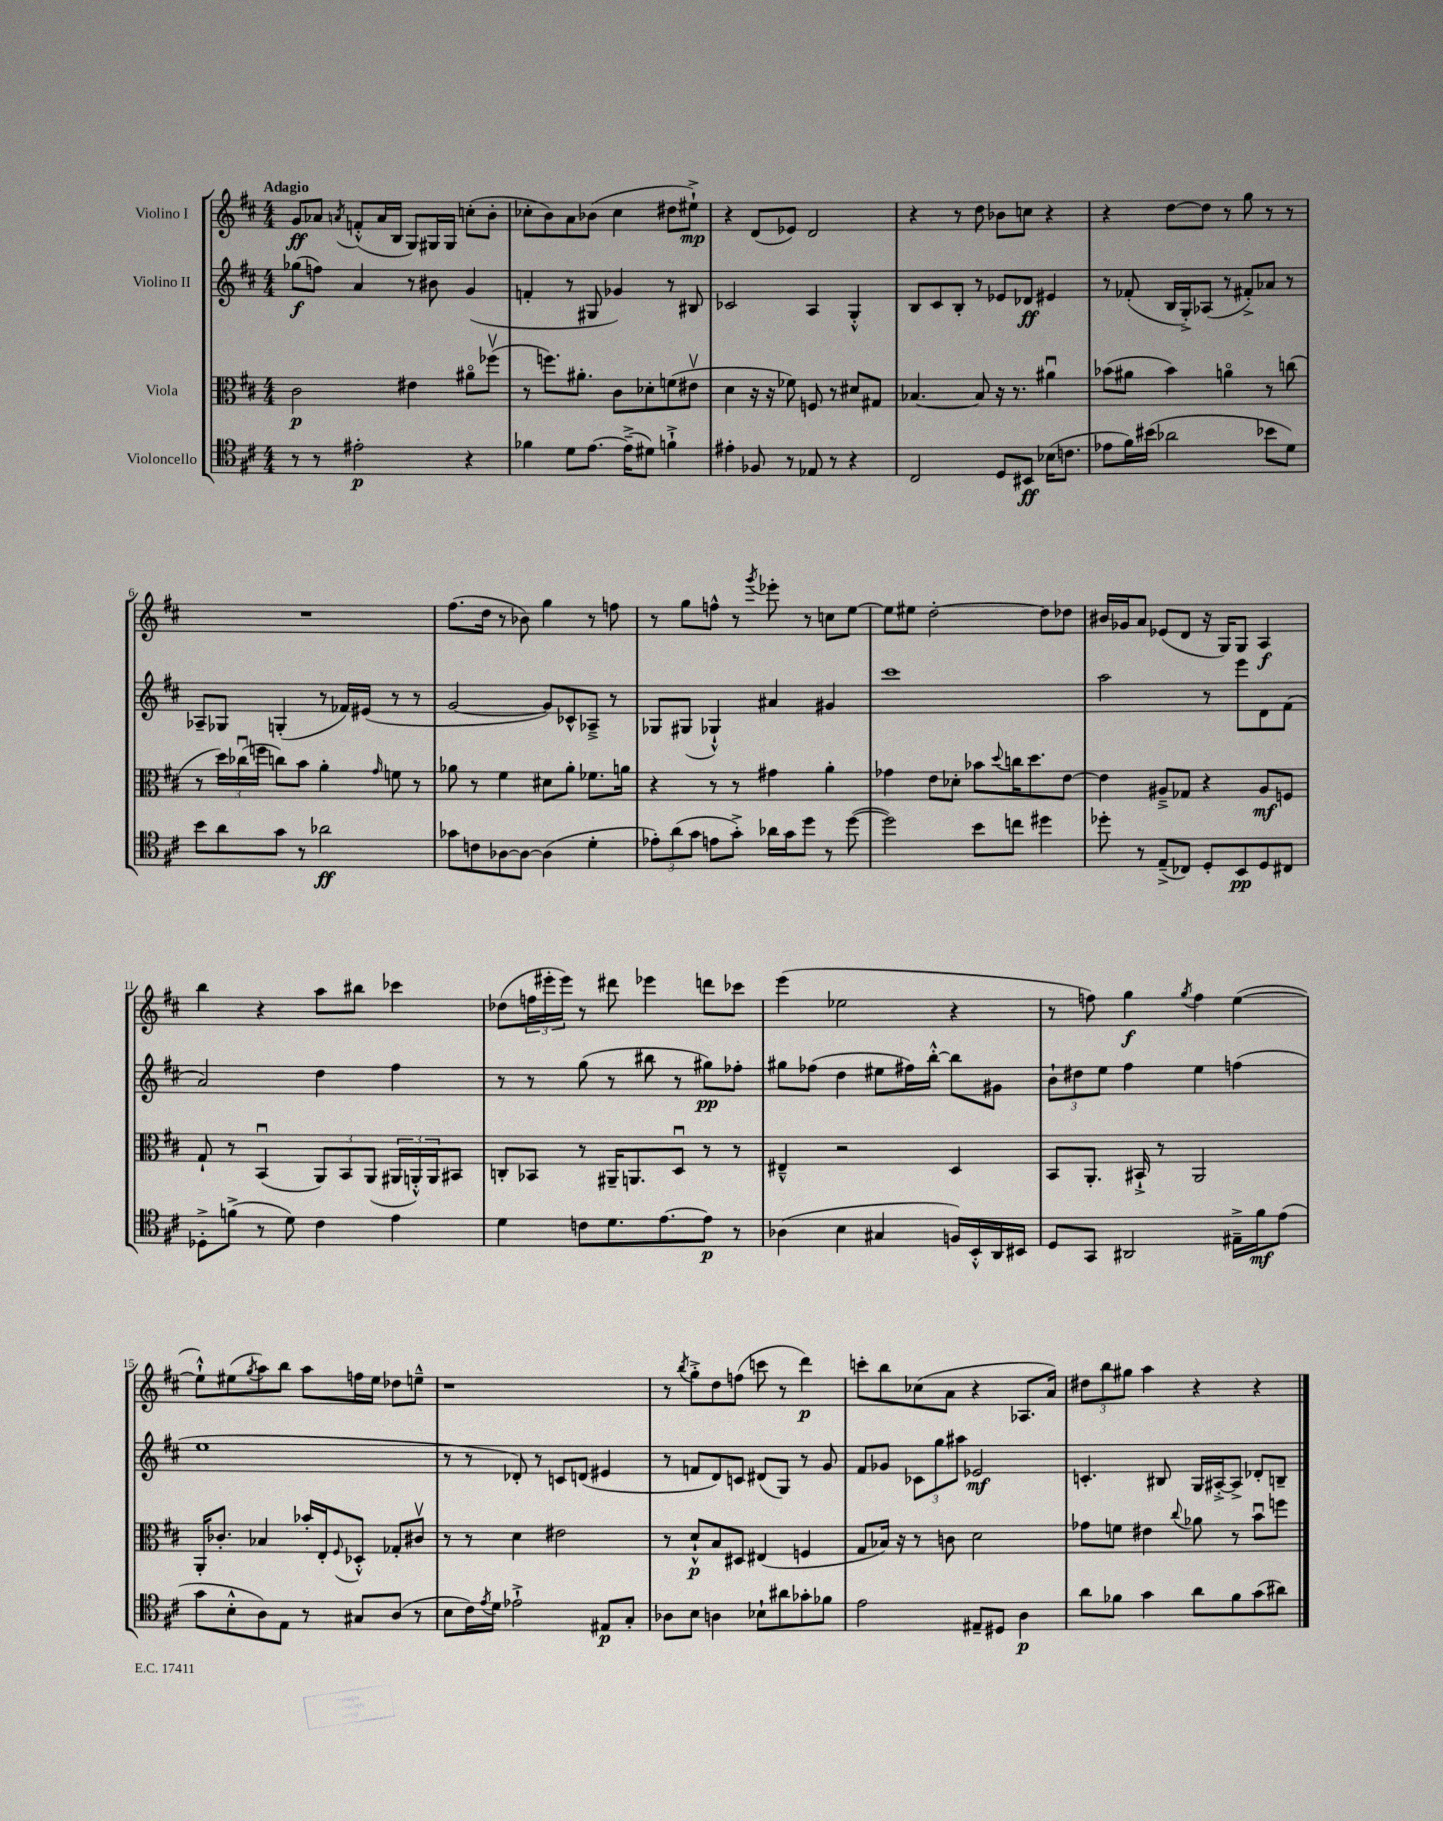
<<
\new StaffGroup <<
\new Staff = "s0" \with { instrumentName = "Violino I" } {
    \clef treble \key d \major \numericTimeSignature \time 4/4 \tempo "Adagio"
    g'8\ff aes'8 \acciaccatura { a'8 } f'8-.-^( a'16 b16 g8) gis16 gis16 c''8-.( b'8-. |
    ces''8-. b'8) a'8 bes'8( ces''4 dis''8 eis''8-!->\mp) |
    r4 d'8( ees'8) d'2 |
    r4 r8 d''8 bes'8 c''8 r4 |
    r4 d''8~ d''8 r8 g''8 r8 r8 |
    R1 |
    fis''8.( d''16 r8 bes'8) g''4 r8 f''8 |
    r8 g''8 f''8-^ r8 \acciaccatura { g'''8 } ees'''8-. r8 c''8 e''8~ |
    e''8 eis''8 d''2~-. d''8 des''8 |
    bis'16 ges'16 a'8 ees'8( d'8 r16 g16) g8 a4\f |
    b''4 r4 a''8 bis''8 ces'''4 |
    des''8( \tuplet 3/2 { f''16 eis'''16-. eis'''16) } r8 dis'''8 ees'''4 d'''8 ces'''8 |
    e'''4( ees''2 r4 |
    r8 f''8) g''4\f \acciaccatura { g''8 } f''4 e''4~( |
    e''8-!-^) eis''8( \acciaccatura { g''8 } a''8) b''8 a''8 f''16 eis''16 des''8 e''8---^ |
    r1 |
    r8 \acciaccatura { b''8 } g''8-.-> d''8 f''8( c'''8 r8 d'''4\p) |
    c'''8-. b''8 ces''8( a'8 r4 aes8. a'16) |
    \tuplet 3/2 { dis''8 b''8 gis''8 } a''4 r4 r4 \bar "|." |
}
\new Staff = "s1" \with { instrumentName = "Violino II" } {
    \clef treble \key d \major \numericTimeSignature \time 4/4
    ges''8\f( f''8) a'4 r8 bis'8 g'4( |
    f'4-. r8 gis8 ges'4) r8 bis8 |
    ces'2 a4 g4-.-^ |
    b8 cis'8 b8-. r8 ees'8 des'8\ff eis'4 |
    r8 fes'8-.( b16 g16-.->) aes8( r8 fis'8-.->) aes'8 r8 |
    aes8-- ges8 g4-.( r8 fes'16) eis'16( r8 r8 |
    g'2~ g'8) ces'8-^ aes8---> r8 |
    ges8 gis8( ges4-!-^) ais'4 gis'4 |
    cis'''1 |
    a''2 r8 e'''8 d'8 fis'8( |
    a'2) d''4 fis''4 |
    r8 r8 g''8( r8 bis''8 r8 gis''8\pp) fes''8-. |
    gis''8 fes''8( d''4 eis''8 fis''16) b''16~-.-^ b''8 gis'8 |
    \tuplet 3/2 { b'8-! dis''8 e''8 } fis''4 e''4 f''4( |
    e''1 |
    r8 r8 des'8-.) r8 c'8 d'8( eis'4 |
    r8 f'8 d'8) c'8 dis'8( g8) r8 g'8 |
    fis'8 ges'8 \tuplet 3/2 { ces'8 g''8 ais''8 } ees'2\mf |
    c'4.-. bis8 g16 ais16~-.-> ais8-> des'8-. b8-- \bar "|." |
}
\new Staff = "s2" \with { instrumentName = "Viola" } {
    \clef alto \key d \major \numericTimeSignature \time 4/4
    cis'2\p eis'4 ais'8\flageolet fes''8\upbow( |
    r8 f''8.) ais'8.-. cis'8 des'8-. f'8( eis'8\upbow |
    d'4 r16 r16 fes'8) f8 r8 dis'8 gis8 |
    bes4.~ bes8 r16 r8. ais'4\downbow |
    bes'8( ais'8 bes'4) a'4\flageolet r8 c''8( |
    r8 \tuplet 3/2 { d''16) ces''16\downbow( f''16 } c''8) b'8 a'4-. \grace { g'16 } f'8 r8 |
    aes'8 r8 fis'4 dis'8 aes'8-. fes'8. a'16 |
    r4 r8 r8 gis'4 a'4-. |
    ges'4 e'8 des'8-. bes'8 \appoggiatura { d''8 } c''16 d''8. e'8~ |
    e'4 ais8---> ges8 r4 ais8\mf f8 |
    g8-! r8 b,4\downbow( \tuplet 3/2 { a,8) b,8 a,8( } \tuplet 3/2 { ais,16 a,16-.-^) a,16 } bis,8 |
    c8-. bes,8 r8 ais,16-- a,8. d8\downbow r8 r8 |
    eis4---^ r2 d4 |
    b,8 a,8.-. bis,16-!-> r8 a,2 |
    a,16-. ces'8.-. bes4 bes'16-. e16-. \appoggiatura { fis8 } des8-.-^ ges8-. cis'8\upbow |
    r8 r8 d'4 eis'2 |
    r8 d'8-!-^\p b8 dis8 eis4( f4 |
    g8 bes16) r16 r8 c'8 d'2 |
    ges'8 f'8 eis'4 \appoggiatura { cis''8 } aes'8 r8 b'8\downbow f''8 \bar "|." |
}
\new Staff = "s3" \with { instrumentName = "Violoncello" } {
    \clef tenor \key d \major \numericTimeSignature \time 4/4
    r8 r8 eis'2-.\p r4 |
    fes'4 d'8 e'8.~ e'16--->( dis'8) f'4-!-> |
    eis'4-. fes8 r8 ees8 r8 r4 |
    cis2 d8 bis,8\ff bes16( c'8. |
    ees'8 fis'16) bis'16( aes'2 bes'8 d'8) |
    b'8 a'8 g'8 r8 aes'2\ff |
    ges'8 c'8 aes8~ aes8~ aes4( d'4-. |
    \tuplet 3/2 { ees'8-.) a'8( g'8 } e'8 g'8-.->) aes'16 g'16 d''8 r8 d''8~( |
    d''2) b'8 c''8 dis''4 |
    des''8-. r8 e8--->( ces8) d8-. b,8\pp d8 cis8 |
    des8-.-> f'8->( r8 d'8) cis'4 e'4 |
    d'4 c'8 d'8. e'8.~ e'8\p r8 |
    aes4( b4 gis4 f16) b,16-.-^ a,16 bis,16 |
    d8 g,8 ais,2 eis16---> fis'16\mf e'8( |
    g'8 b8-.-^ a8) e8 r8 gis8 a8( r8 |
    b8 cis'16) \acciaccatura { e'8 } d'16 ees'2-!-> eis8\p g8-. |
    aes8 b8 a4 bes8-! ais'8 ges'8-. fes'8 |
    e'2 eis8-- dis8 a4\p |
    a'8 fes'8 g'4 a'8 fes'8 g'8( ais'8) \bar "|." |
}
>>
>>
